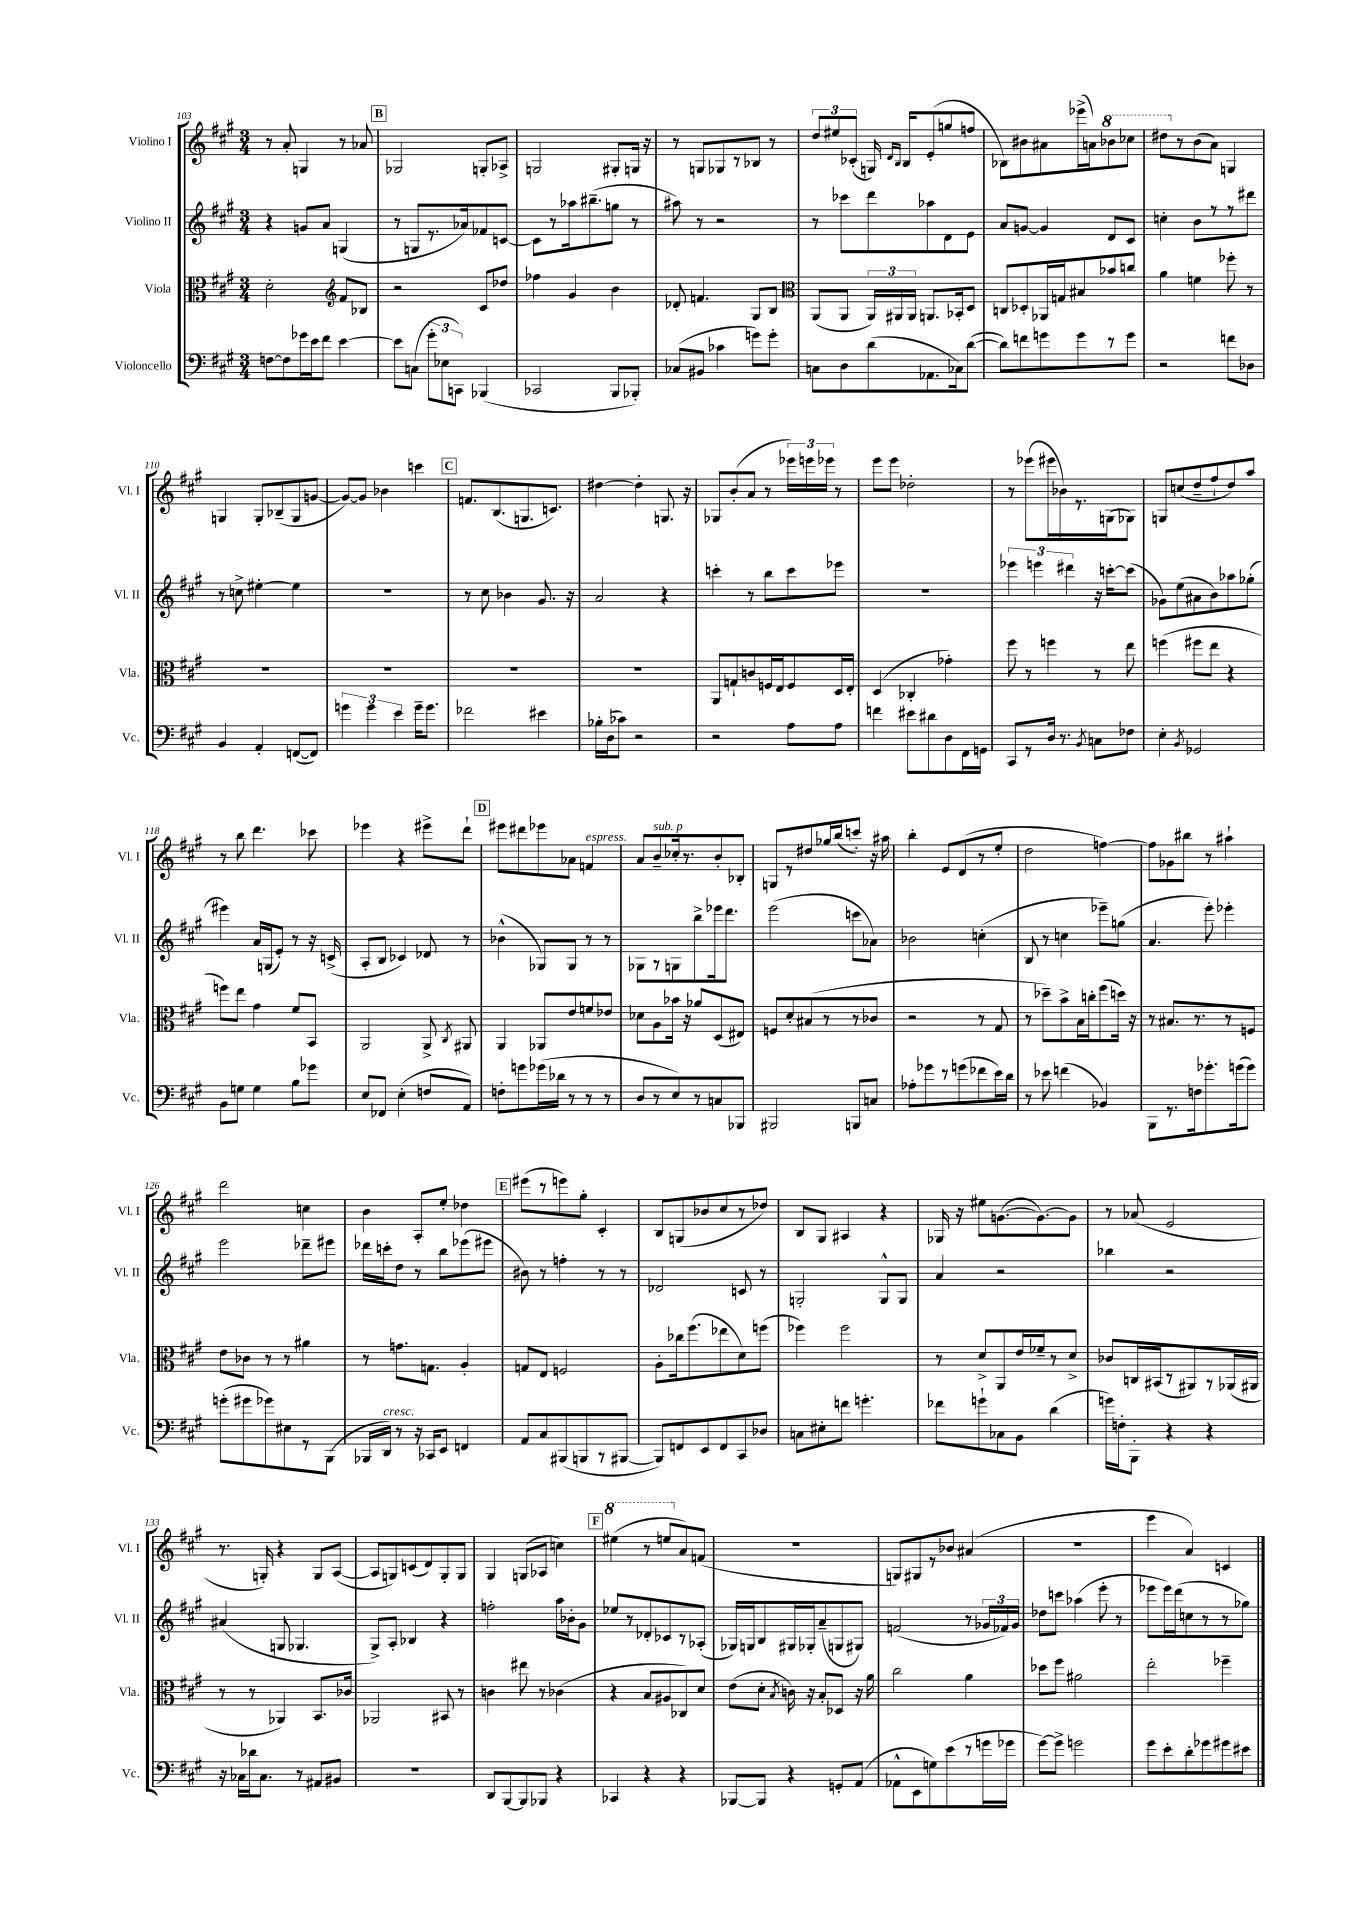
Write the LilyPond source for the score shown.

<<
\new StaffGroup <<
\new Staff = "s0" \with { instrumentName = "Violino I" shortInstrumentName = "Vl. I" } {
    \clef treble \key a \major \numericTimeSignature \time 3/4
    \autoBeamOff r8 a'8-. g4 r8 aes'8 |
    \mark \markup { \box "B" } ges2 g8[-. aes8]-> |
    g2 gis8[-. g16] r16 |
    r8 g8[ ges8 r8 bes8] r8 |
    \tuplet 3/2 { d''8[ eis''8 ces'8]-.( } g16) \grace { d'16[ b16] } b16[ e'8-.( g''8 f''8] |
    bes8[) bis'8 ais'8 ees'''16->( a'16) \ottava #1 bes''8 ces'''8] |
    dis'''8[ \ottava #0 r8 b'8( a'8]) g4 |
    g4 g8[-. bes8--( g8 g'8]~ |
    g'8[~) g'8] bes'4 c'''4 |
    \mark \markup { \box "C" } f'8.[ b8.( g8. c'8.]) |
    dis''4~ dis''4-. g8. r16 |
    ges8[ b'8-.( a'8] r8 \tuplet 3/2 { ees'''16[) e'''16 ees'''16] } r8 |
    e'''8[ e'''8] des''2-. |
    r8 ees'''8[( eis'''16 bes'16) r8. g16( ges8]) |
    g8[ c''8( d''8-- fis''8-! d''8) a''8] |
    r8 b''8 d'''4. ces'''8 |
    ees'''4 r4 eis'''8[-> d'''8]-! |
    \mark \markup { \box "D" } eis'''8[ dis'''8 ees'''8 aes'8] f'4^\markup { \italic "espress." } |
    a'8[ b'8--^\markup { \italic "sub. p" } ces''16-. r8. b'8-. bes8]-. |
    g8[ r8 dis''8 ges''16 b''16( c'''8]-.) r16 ais''16 |
    b''4-. e'8[ d'8( r8 e''8]-. |
    d''2 f''4~) |
    f''8[ ges'8 bis''8] r8 ais''4-! |
    d'''2 c''4 |
    b'4 a8[-. e''8]-. des''4 |
    \mark \markup { \box "E" } eis'''8[( r8 e'''8) gis''8]-. cis'4-. |
    b8[ g8( bes'8 cis''8 r8 des''8]) |
    b8[ gis8] ais4 r4 |
    ges16 r16 eis''8[ g'8.~( g'8.~) g'8] |
    r8 aes'8( e'2 |
    r8. g16-.) r4 g8[ a8]~( |
    a8[ g8) c'8( d'8) g8-. g8] |
    gis4 g8[( aes8] c''4) |
    \mark \markup { \box "F" } \ottava #1 eis'''4( r8 e'''8[ \ottava #0 a'8) f'8]( |
    R2. |
    g8[) gis8 r8 bes'8] ais'4( |
    R2. |
    e'''4 a'4) c'4 \bar "|." |
}
\new Staff = "s1" \with { instrumentName = "Violino II" shortInstrumentName = "Vl. II" } {
    \clef treble \key a \major \numericTimeSignature \time 3/4
    \autoBeamOff r4 g'8[ a'8] g4( |
    \mark \markup { \box "B" } r8 g8[ r8. aes'16) fes'8 c'8]~ |
    c'8[ r8 aes''16 bis''8.--( g''8] r8 |
    ais''8) r8 r2 |
    r8 ces'''8[ d'''8 aes''8 d'8 e'8] |
    a'8[ g'8]~ g'4 d'8[ cis'8] |
    c''4-. b'8[ r8 r8 dis'''8] |
    r8 c''8-> eis''4~-. eis''4 |
    R2. |
    \mark \markup { \box "C" } r8 cis''8 bes'4 gis'8. r16 |
    a'2 r4 |
    c'''4-. r8 b''8[ c'''8 ees'''8] |
    R2. |
    \tuplet 3/2 { ees'''4 e'''4 dis'''4 } r16 c'''16[~-. c'''8]( |
    ges'8[) e''8( ais'8 b'8) aes''8 ges''8]-.( |
    eis'''4) a'16[ g16( e'8]-.) r8 r16 c'16->( |
    a8[-. b8] ces'4) des'8 r8 |
    \mark \markup { \box "D" } bes'4-^( ges8[) ges8] r8 r8 |
    ges8[ r8 g8 b''8-> ees'''16 d'''8.] |
    e'''2( c'''8[ aes'8]) |
    bes'2 c''4-.( |
    b8 r8 c''4 ees'''8[--) g''8]( |
    a'4. e'''8-.) ees'''4-. |
    e'''2 des'''8[-- eis'''8] |
    des'''16[ c'''16-. d''8] r8 b''8[ ees'''8( eis'''8] |
    \mark \markup { \box "E" } bis'8) r8 f''4-. r8 r8 |
    des'2 c'8 r8 |
    g2-. g8[-^ g8] |
    a'4 r2 |
    bes''4 r2 |
    ais'4( g8 ges4. |
    gis8[->) a8]-. bes4 r4 |
    f''2-. a''16[ bes'16-. gis'8] |
    \mark \markup { \box "F" } ees''8[ r8 des'8-. ces'8 r8 aes8]-.( |
    ges16[) g16 b8 gis16 ges16-. a'8--( g8 gis8]) |
    f'2( r8 \tuplet 3/2 { ges'16[ fes'16) ges'16] } |
    des''8[ c'''8] aes''4( e'''8-. r8 |
    ees'''8[ ees'''16) d'''16( c''8 r8 r8 ges''8]) \bar "|." |
}
\new Staff = "s2" \with { instrumentName = "Viola" shortInstrumentName = "Vla." } {
    \clef alto \key a \major \numericTimeSignature \time 3/4
    \autoBeamOff d'2-. \clef treble fis'8[ bes8] |
    \mark \markup { \box "B" } r2 cis'8[ des''8] |
    fes''4 gis'4 b'4 |
    des'8-. f'4. gis8[ b8] |
    \clef alto a,8[( a,8] \tuplet 3/2 { a,16[) ais,16 ais,16] } a,8.[ bes,16-. d8] |
    c8[ des8-. aes,16 g16 bis8 bes'8 c''8] |
    a'4 f'4 fes''8-. r8 |
    R2. |
    R2. |
    \mark \markup { \box "C" } R2. |
    R2. |
    a,8[ g8-! c'8 f16 e16 f8 d16 e16]-. |
    d4( ces4-. ges'4-.) |
    fis''8 r8 f''4 r8 e''8 |
    f''4( fis''8[ e''8] r4 |
    f''8[) e''8] gis'4 fis'8[ b,8] |
    a,2 a,8-> \acciaccatura { cis8 } ais,8 |
    \mark \markup { \box "D" } a,4 aes,8[ e'8 f'8 ees'8] |
    des'8[ a8 bes'16] r16 aes'8[ d8( eis8]) |
    f8[ d'8-. bis8( r8 r8 ces'8] |
    r2 r8 gis8 |
    r8 des''8[--) b'8-> b16 c''16-. fis''8( d''16]) r16 |
    r8 bis8.[ r8. r8 f8] |
    e'8[ ces'8] r8 r8 ais'4 |
    r8 g'8.[ g8.] a4-. |
    \mark \markup { \box "E" } g8[ e8] f2 |
    a8[-. ces''16 fis''8.( ees''8 d'8) f''8]( |
    fes''4) fes''2 |
    r8 d'8[-> a,8 e'16 fes'16-- r8 d'8]-> |
    ces'8[ c16 bis,16( r8 ais,8) r8 aes,16( ais,16] |
    r8 r8 aes,4) b,8.[ ces'16] |
    aes,2 bis,8 r8 |
    c'4 eis''8 r8 ces'4( |
    \mark \markup { \box "F" } r4 b8[ ais8 ces8) d'8] |
    e'8[( d'8]-. \acciaccatura { b8 } c'16) r16 b8[-. des8] r16 a'16 |
    cis''2 a'4 |
    des''8[ fis''8] ais'2 |
    e''2-. fes''4-- \bar "|." |
}
\new Staff = "s3" \with { instrumentName = "Violoncello" shortInstrumentName = "Vc." } {
    \clef bass \key a \major \numericTimeSignature \time 3/4
    \autoBeamOff f8[~ f8 ges'16 e'16 fis'8] e'4~ |
    \mark \markup { \box "B" } e'8[ c8]( \tuplet 3/2 { gis'8[-. ees8 c,8]) } bes,,4( |
    ces,2 b,,8[ bes,,8]-.) |
    ces8[( bis,8] ces'4 g'8[) g'8]-. |
    c8[ d8 d'8( aes,8. ces16) d'8]~( |
    d'8[) f'8 g'8 g'8 r8 g'8] |
    r2 f'8[ des8] |
    b,4 a,4-. f,8[~( f,8]) |
    \tuplet 3/2 { g'4 g'4 e'4 } g'16[-- g'8.] |
    \mark \markup { \box "C" } fes'2 eis'4 |
    bes16[-. d16( ces'8]) r2 |
    r2 a8[ a8] |
    f'4 eis'8[ dis'8 d8 fis,16 g,16] |
    cis,8[ r8 d16] r8. \acciaccatura { b,8 } c8[ fes8] |
    e4-. \acciaccatura { b,8 } ges,2 |
    b,8[ g8] g4 b8[ ges'8] |
    e8[ fes,8] e4-.( f8[ a,8]) |
    \mark \markup { \box "D" } f8[-. g'8 ges'16( des'16] r8 r8 r8 |
    d8[ r8 e8) r8 c8 bes,,8] |
    bis,,2 b,,8[ c8] |
    aes8[-. ges'8 r8 g'8( fes'8 e'16) d'16] |
    r8 ees'8 f'4( bes,4) |
    b,,8[ r8. f16 ges'8.-. g'16( g'8]) |
    g'8[-.( gis'8 ges'8) eis8 r8 b,,8]( |
    bes,,16[ d,16]^\markup { \italic "cresc." }) r8 r16 ces,16[ e,8] f,4 |
    \mark \markup { \box "E" } a,8[ cis8 bis,,8( b,,8 r8 bis,,8]~ |
    bis,,8[) f,8 e,8 f,8 cis,8 des8] |
    c8[ eis8-. f'8] g'4.-. |
    fes'8[ g'8-! ces8 b,8] d'4( |
    g'16[) f16-. b,,8]-. r4 r4 |
    r16 ces16[ des'16 ces8.] r8 ais,8[ bis,8] |
    R2. |
    d,8[ b,,8~ b,,8 bes,,8] r4 |
    \mark \markup { \box "F" } ces,4 r4 r4 |
    bes,,8[~ bes,,8] r4 g,8[-. a,8]( |
    aes,8[-^ e,8 g8) e'8( r8 g'16 ges'16] |
    gis'8[~) gis'8]-> g'2 |
    gis'8[ e'8-. d'8-. ges'8 gis'8 eis'8] \bar "|." |
}
>>
>>
\layout { \context { \Score currentBarNumber = #103 } }
